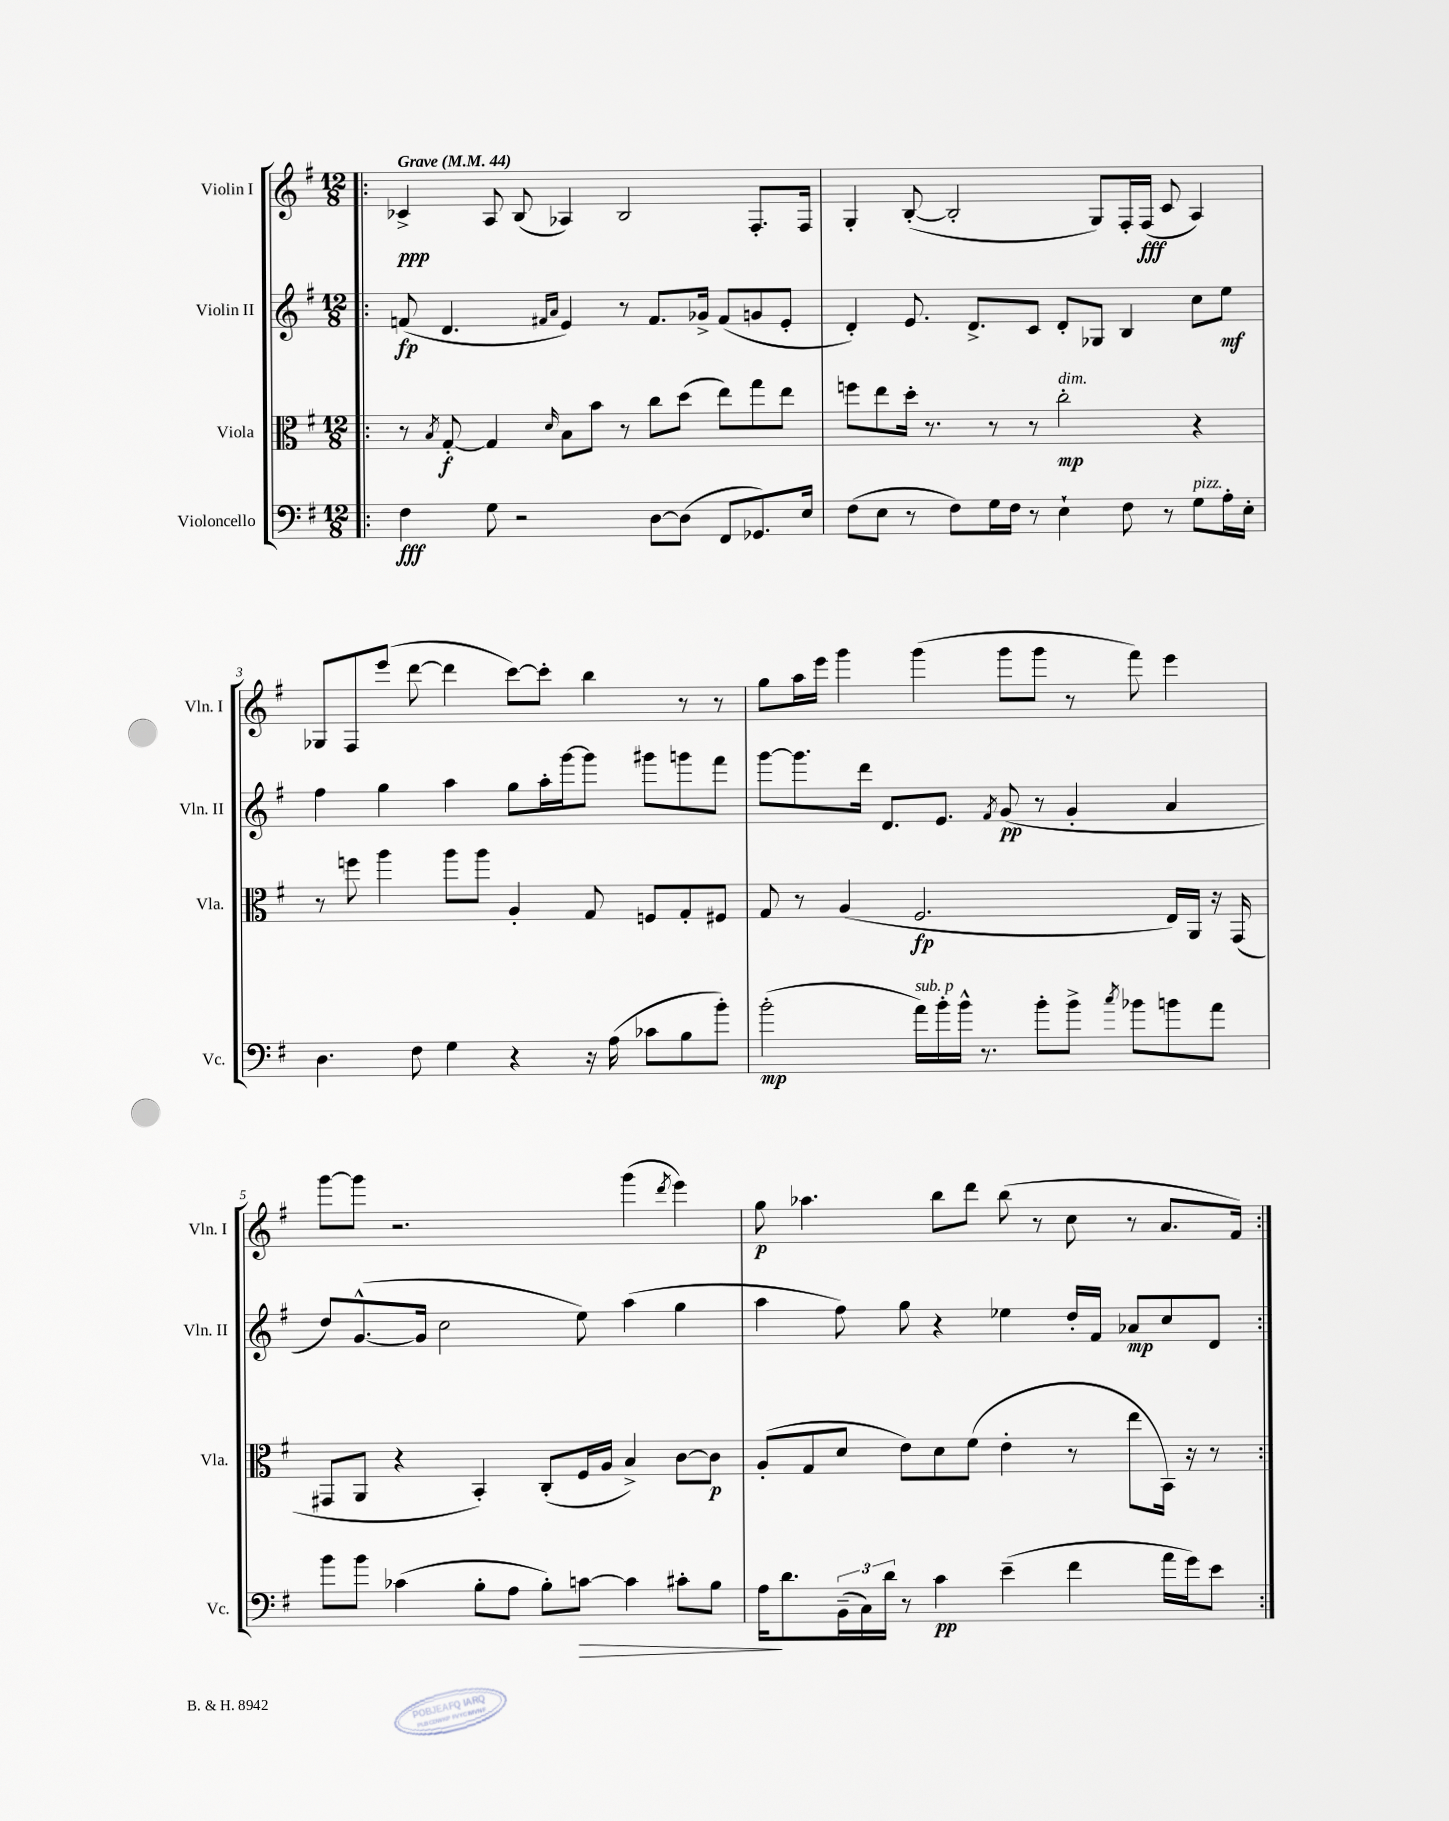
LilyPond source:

<<
\new StaffGroup <<
\new Staff = "s0" \with { instrumentName = "Violin I" shortInstrumentName = "Vln. I" } {
    \clef treble \key g \major \numericTimeSignature \time 12/8 \tempo "Grave" 4 = 44
    \repeat volta 2 { \bar ".|:" ces'4->\ppp a8 b8( aes4) b2 fis8.-. fis16 |
    g4-. b8~-.( b2-. g8) fis16-. fis16\fff( c'8 a4) |
    ges8 fis8 e'''8( d'''8~ d'''4 c'''8~) c'''8-. b''4 r8 r8 |
    g''8 a''16 e'''16 g'''4 g'''4( g'''8 g'''8 r8 fis'''8) e'''4 |
    g'''8~ g'''8 r2. g'''4( \acciaccatura { d'''8 } e'''4) |
    g''8\p aes''4. b''8 d'''8 b''8( r8 c''8 r8 a'8. fis'16) | }
}
\new Staff = "s1" \with { instrumentName = "Violin II" shortInstrumentName = "Vln. II" } {
    \clef treble \key g \major \numericTimeSignature \time 12/8
    \repeat volta 2 { \bar ".|:" f'8\fp( d'4. \grace { fis'16 a'16 } e'4) r8 fis'8. ges'16-> fis'8( g'8 e'8-. |
    d'4-.) e'8. d'8.-> c'8 d'8-. ges8 b4 c''8 e''8\mf |
    fis''4 g''4 a''4 g''8 a''16-. g'''16~ g'''8 gis'''8 g'''8 fis'''8 |
    g'''8~ g'''8. d'''16 d'8. e'8. \acciaccatura { fis'8 } g'8\pp( r8 g'4-. a'4 |
    d''8) g'8.~-^( g'16 c''2 e''8) a''4( g''4 |
    a''4 fis''8) g''8 r4 ees''4 d''16-. fis'16 aes'8\mp c''8 d'8 | }
}
\new Staff = "s2" \with { instrumentName = "Viola" shortInstrumentName = "Vla." } {
    \clef alto \key g \major \numericTimeSignature \time 12/8
    \repeat volta 2 { \bar ".|:" r8 \acciaccatura { b8 } g8~-.\f g4 \grace { d'16 } b8 b'8 r8 c''8 d''8( e''8) g''8 e''8 |
    f''8 e''8 d''16-. r8. r8 r8 c''2-.\mp^\markup { \italic "dim." } r4 |
    r8 f''8 a''4 a''8 a''8 a4-. g8 f8 g8-. fis8 |
    g8 r8 a4( fis2.\fp e16) a,16 r16 g,16( |
    gis,8 a,8 r4 b,4-.) c8-.( fis16 a16 b4->) c'8~ c'8\p |
    a8-.( g8 d'8 e'8) d'8 fis'8( e'4-. r8 e''8 b,16) r16 r8 | }
}
\new Staff = "s3" \with { instrumentName = "Violoncello" shortInstrumentName = "Vc." } {
    \clef bass \key g \major \numericTimeSignature \time 12/8
    \repeat volta 2 { \bar ".|:" fis4\fff g8 r2 d8~ d8( fis,8 ges,8.) e16 |
    fis8( e8 r8 fis8) g16 fis16 r8 e4-! fis8 r8 g8^\markup { \italic "pizz." } a16-. e16-. |
    d4. fis8 g4 r4 r16 a16( ces'8 b8 b'8-.) |
    b'2-.\mp( a'16^\markup { \italic "sub. p" }) b'16-. b'16-^ r8. b'8-. b'8-> \acciaccatura { c''8 } bes'8 b'8 a'8 |
    b'8 b'8 ces'4( b8-. a8 b8-.) c'8~\> c'4 cis'8-. b8 |
    a16\! d'8. \tuplet 3/2 { b,16--( c16) d'16 } r8 c'4\pp e'4--( fis'4 a'16 g'16) e'8 | }
}
>>
>>
